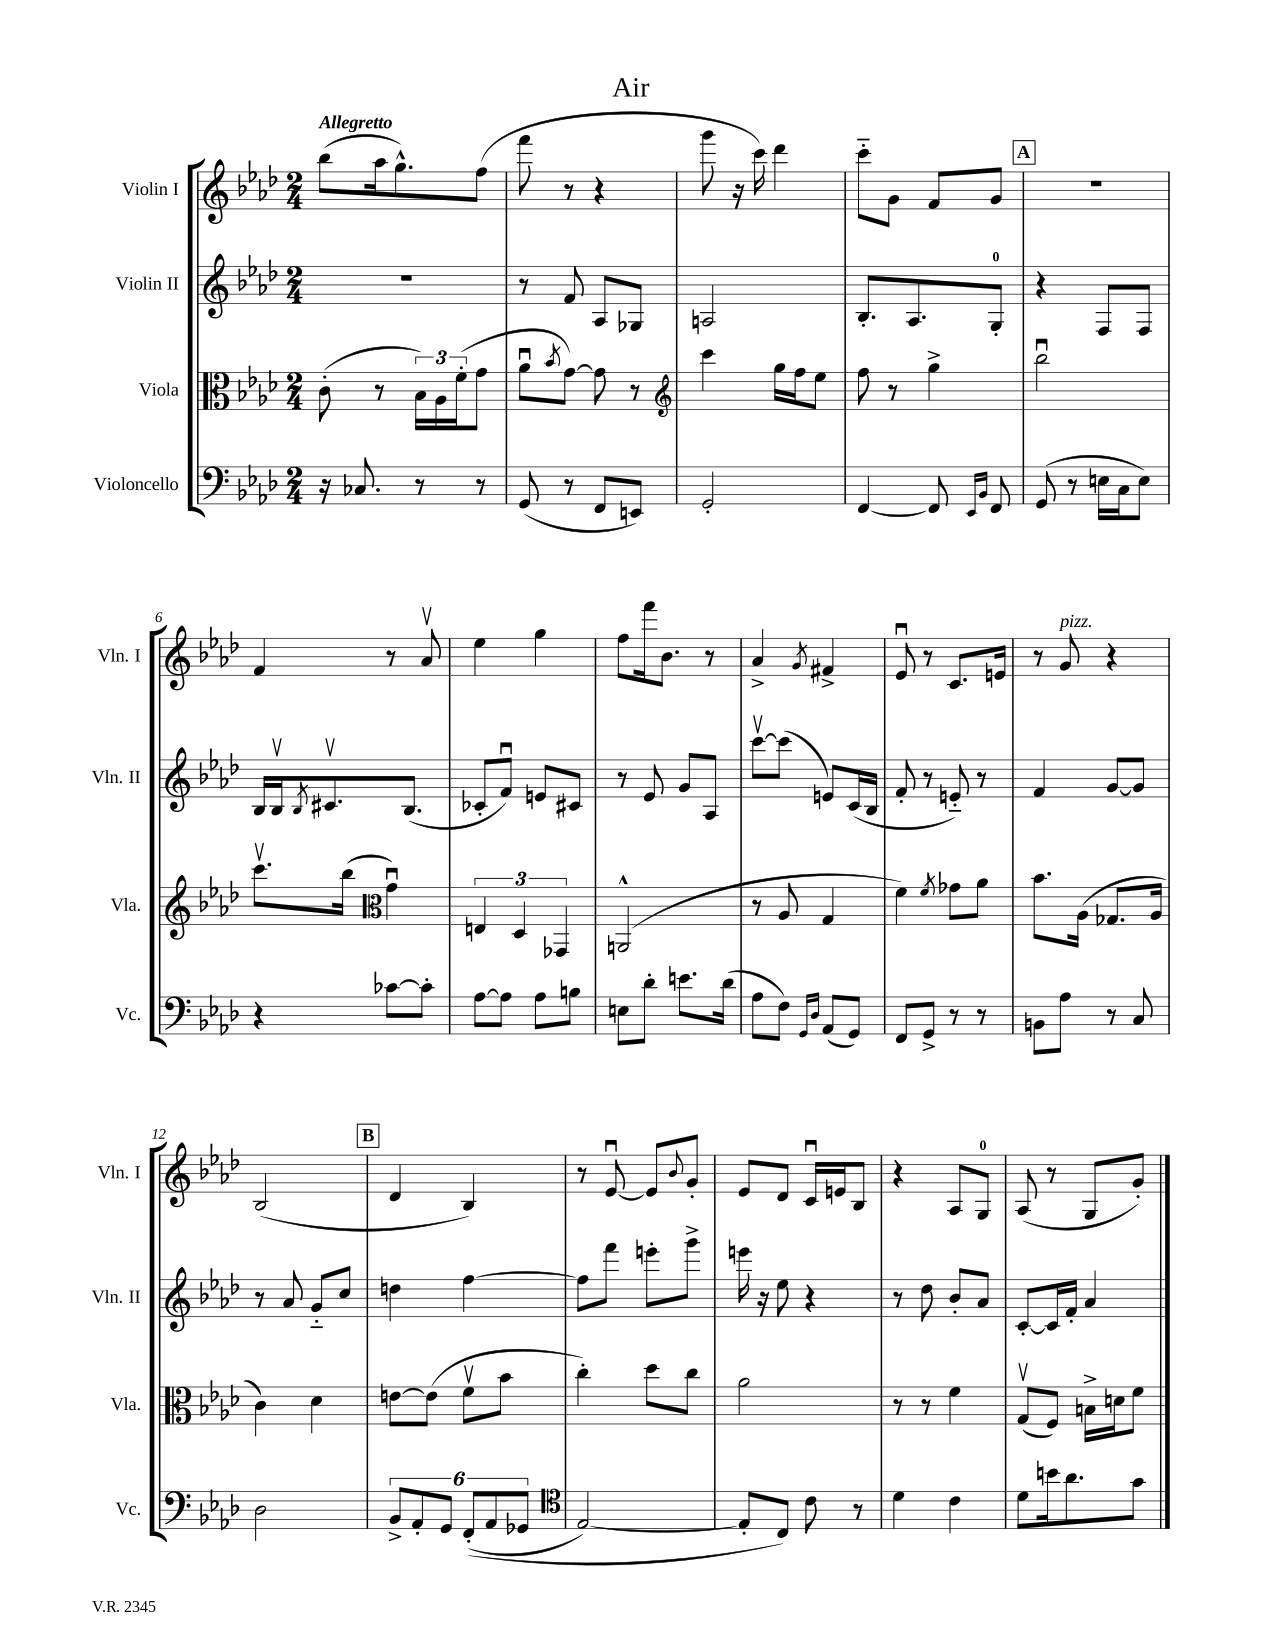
\header { title = "Air" }
<<
\new StaffGroup <<
\new Staff = "s0" \with { instrumentName = "Violin I" shortInstrumentName = "Vln. I" } {
    \clef treble \key aes \major \numericTimeSignature \time 2/4 \tempo "Allegretto"
    bes''8( aes''16 g''8.-^) f''8( |
    f'''8 r8 r4 |
    g'''8 r16 c'''16) des'''4 |
    c'''8-_ g'8 f'8 g'8 |
    \mark \markup { \box "A" } R2 |
    f'4 r8 aes'8\upbow |
    ees''4 g''4 |
    f''8 f'''16 bes'8. r8 |
    aes'4-> \acciaccatura { g'8 } fis'4-> |
    ees'8\downbow r8 c'8. e'16 |
    r8 g'8^\markup { \italic "pizz." } r4 |
    bes2( |
    \mark \markup { \box "B" } des'4 bes4) |
    r8 ees'8~\downbow ees'8 \appoggiatura { bes'8 } g'8-. |
    ees'8 des'8 c'16\downbow e'16 bes8 |
    r4 aes8 g8-0 |
    aes8( r8 g8 g'8-.) \bar "|." |
}
\new Staff = "s1" \with { instrumentName = "Violin II" shortInstrumentName = "Vln. II" } {
    \clef treble \key aes \major \numericTimeSignature \time 2/4
    r2 |
    r8 f'8 aes8 ges8 |
    a2 |
    bes8.-. aes8. g8-0-. |
    \mark \markup { \box "A" } r4 f8 f8 |
    bes16 bes16\upbow \acciaccatura { bes8 } cis'8.\upbow bes8.( |
    ces'8-. f'8\downbow) e'8 cis'8 |
    r8 ees'8 g'8 aes8 |
    c'''8~\upbow c'''8( e'8) c'16( bes16 |
    f'8-. r8 e'8-_) r8 |
    f'4 g'8~ g'8 |
    r8 aes'8 g'8-_ c''8 |
    \mark \markup { \box "B" } d''4 f''4~ |
    f''8 f'''8 e'''8-. g'''8-> |
    e'''16 r16 ees''8 r4 |
    r8 des''8 bes'8-. aes'8 |
    c'8~-. c'16 f'16-. aes'4 \bar "|." |
}
\new Staff = "s2" \with { instrumentName = "Viola" shortInstrumentName = "Vla." } {
    \clef alto \key aes \major \numericTimeSignature \time 2/4
    c'8-.( r8 \tuplet 3/2 { bes16) aes16 f'16-.( } g'8 |
    aes'8\downbow \acciaccatura { bes'8 } g'8~) g'8 r8 |
    \clef treble c'''4 g''16 f''16 ees''8 |
    f''8 r8 g''4-> |
    \mark \markup { \box "A" } bes''2\downbow |
    c'''8.\upbow bes''16( \clef alto g'4\downbow) |
    \tuplet 3/2 { e4 des4 ges,4 } |
    a,2-^( |
    r8 aes8 g4 |
    f'4) \acciaccatura { f'8 } ges'8 aes'8 |
    bes'8. aes16( ges8. aes16 |
    c'4) des'4 |
    \mark \markup { \box "B" } e'8~ e'8( f'8\upbow bes'8 |
    c''4-.) des''8 c''8 |
    aes'2 |
    r8 r8 f'4 |
    g8\upbow( f8) b16-> d'16 f'8 \bar "|." |
}
\new Staff = "s3" \with { instrumentName = "Violoncello" shortInstrumentName = "Vc." } {
    \clef bass \key aes \major \numericTimeSignature \time 2/4
    r16 ces8. r8 r8 |
    g,8( r8 f,8 e,8) |
    g,2-. |
    f,4~ f,8 \grace { ees,16 bes,16 } f,8 |
    \mark \markup { \box "A" } g,8( r8 e16 c16 e8) |
    r4 ces'8~ ces'8-. |
    aes8~ aes8 aes8 b8 |
    e8 des'8-. e'8. des'16( |
    aes8 f8) \grace { g,16 des16 } aes,8( g,8) |
    f,8 g,8-> r8 r8 |
    b,8 aes8 r8 c8 |
    des2 |
    \mark \markup { \box "B" } \tuplet 6/4 { bes,8-> aes,8-. g,8 f,8-.(\( aes,8 ges,8 } |
    \clef tenor ees2~) |
    ees8-. c8\) c'8 r8 |
    des'4 c'4 |
    des'8 b'16 aes'8. g'8 \bar "|." |
}
>>
>>
